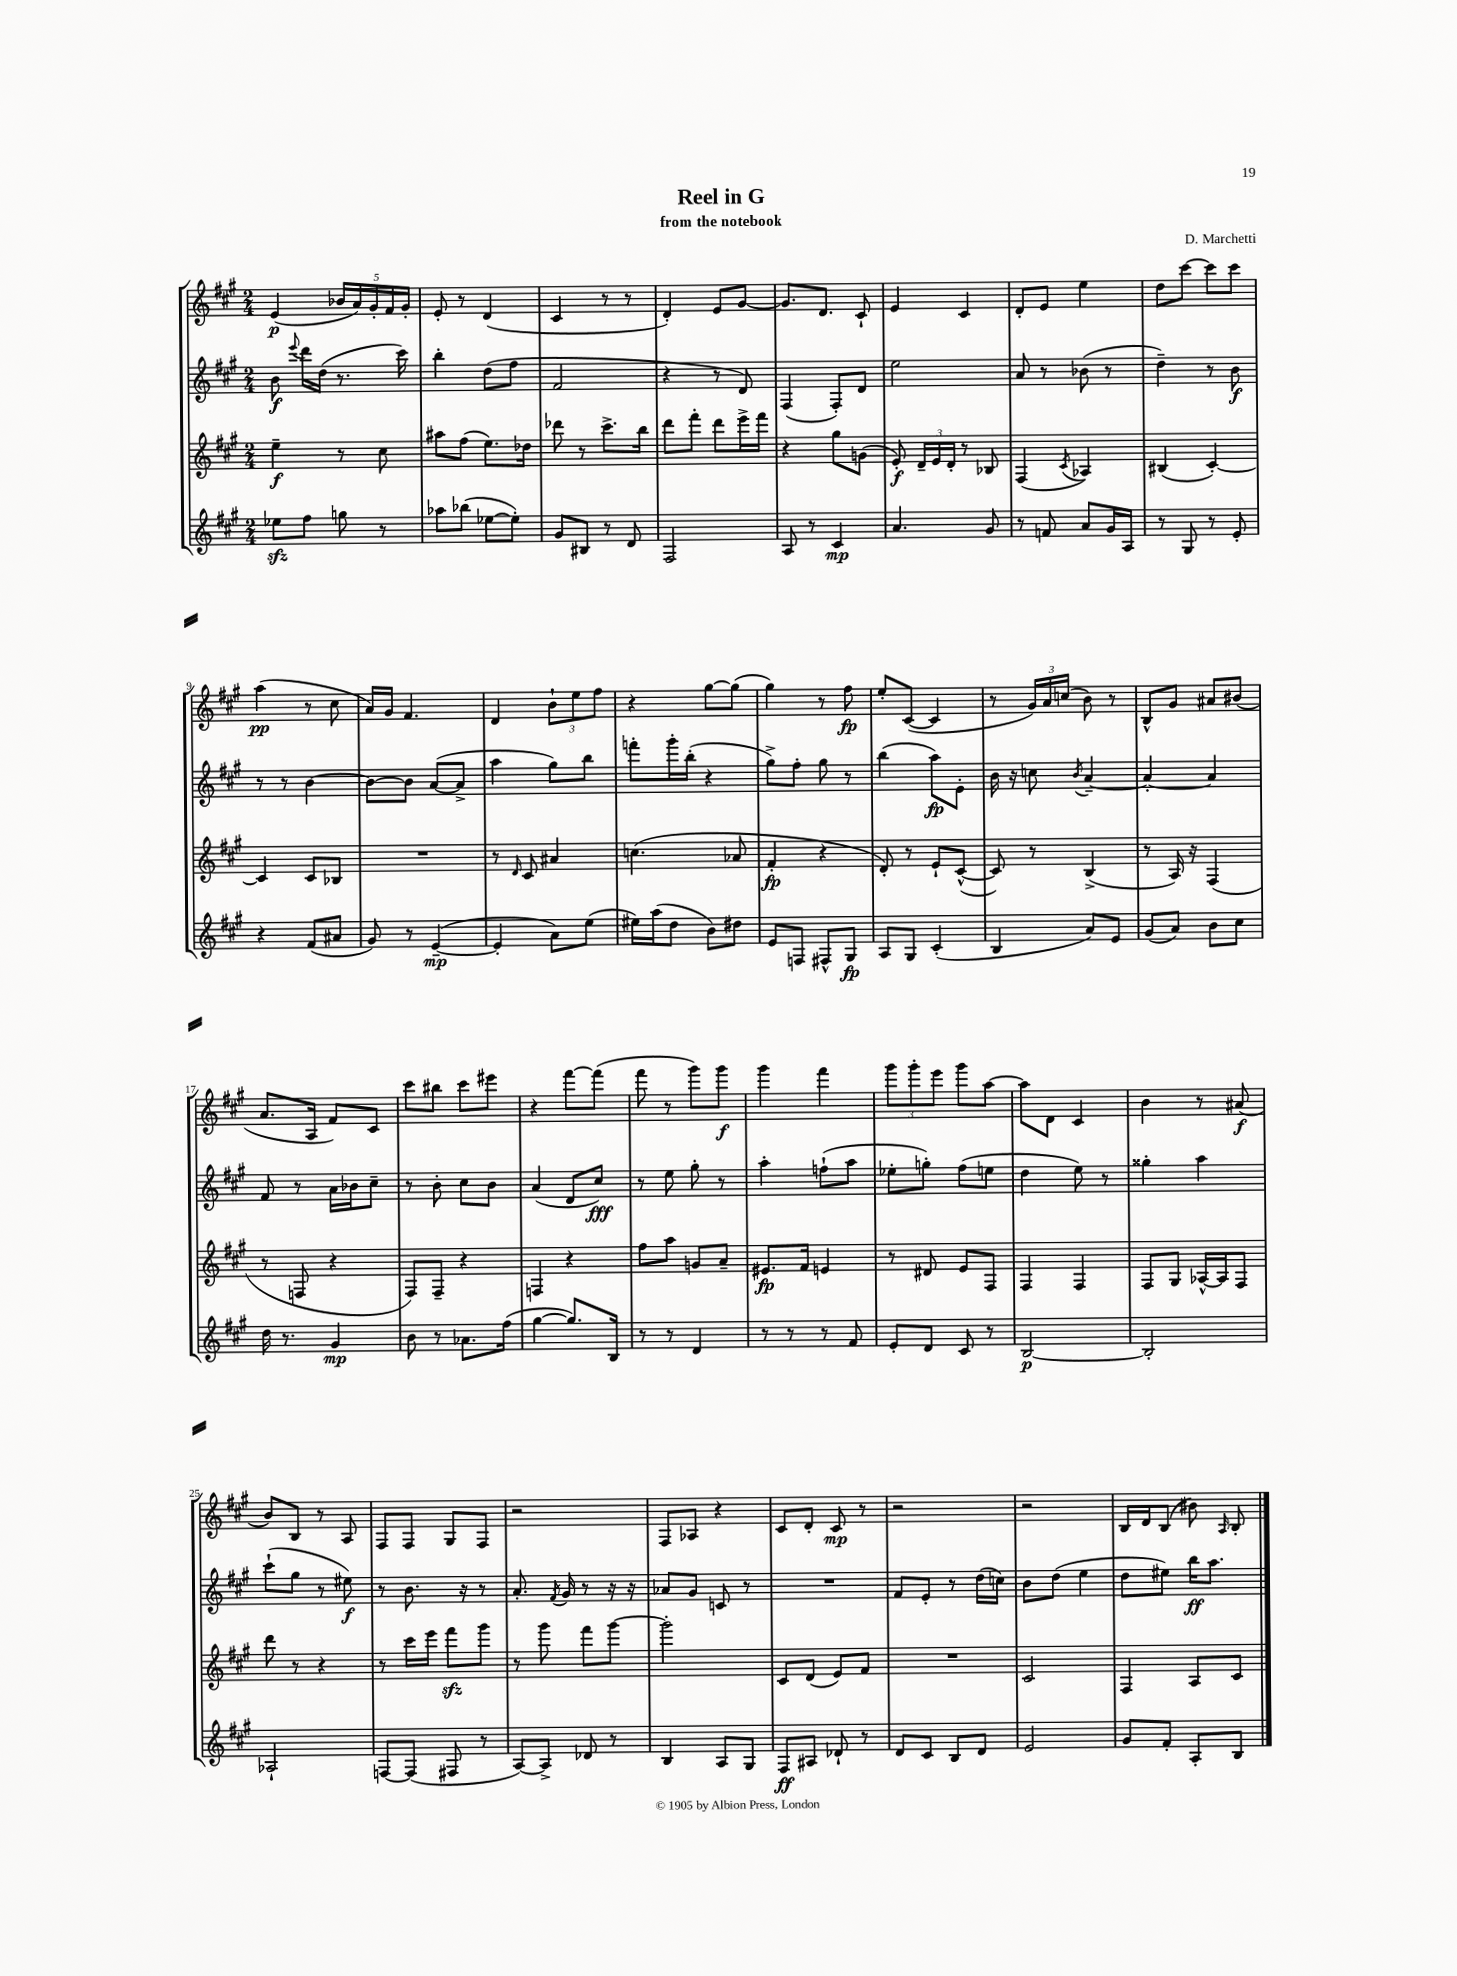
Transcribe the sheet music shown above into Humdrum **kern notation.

**kern	**dynam	**kern	**dynam	**kern	**dynam	**kern	**dynam
*part4	*part4	*part3	*part3	*part2	*part2	*part1	*part1
*staff4	*staff4	*staff3	*staff3	*staff2	*staff2	*staff1	*staff1
*clefG2	*	*clefG2	*	*clefG2	*	*clefG2	*
*k[f#c#g#]	*	*k[f#c#g#]	*	*k[f#c#g#]	*	*k[f#c#g#]	*
*M2/4	*	*M2/4	*	*M2/4	*	*M2/4	*
=1	=1	=1	=1	=1	=1	=1	=1
8ee-Xzz\L	.	4ee~\	f	8b\	f	(4e/	p
.	.	.	.	8qqeee/	.	.	.
8ff#\J	.	.	.	16ddd\LL	.	.	.
.	.	.	.	(16dd\JJ	.	.	.
8ggn\	.	8r	.	8.r	.	20b-X/LL	.
.	.	.	.	.	.	20a/)	.
.	.	.	.	.	.	20g#'/	.
8r	.	8cc#\	.	.	.	.	.
.	.	.	.	.	.	20f#/	.
.	.	.	.	16ccc#\)	.	.	.
.	.	.	.	.	.	20g#'/JJ	.
=2	=2	=2	=2	=2	=2	=2	=2
8aa-X\L	.	8aa#X\L	.	4bb'\	.	8e'/	.
(8bb-X\J	.	(8ff#\J	.	.	.	8r	.
[8ee-X\L	.	8.ee\L)	.	(8dd\L	.	(4d/	.
8ee-'\J])	.	.	.	8ff#\J	.	.	.
.	.	16dd-X\Jk	.	.	.	.	.
=3	=3	=3	=3	=3	=3	=3	=3
8g#/L	.	8ddd-X\	.	2f#/	.	4c#/	.
8B#X/J	.	8r	.	.	.	.	.
8r	.	8.ccc#^\L	.	.	.	8r	.
8d/	.	.	.	.	.	8r	.
.	.	16bb\Jk	.	.	.	.	.
=4	=4	=4	=4	=4	=4	=4	=4
2F#/	.	8ddd\L	.	4r	.	4d'/)	.
.	.	8fff#'\J	.	.	.	.	.
.	.	8ddd\L	.	8r	.	8e/L	.
.	.	16eee^\L	.	8d/)	.	[8g#/J	.
.	.	16fff#\JJ	.	.	.	.	.
=5	=5	=5	=5	=5	=5	=5	=5
8A/	.	4r	.	(4F#/	.	8.g#/L]	.
8r	.	.	.	.	.	.	.
.	.	.	.	.	.	8.d/J	.
4c#/	mp	8gg#\L	.	8F#'/L)	.	.	.
.	.	(8gn\J	.	8d/J	.	8c#`/	.
=6	=6	=6	=6	=6	=6	=6	=6
4.a/	.	8e'/)	f	2ee\	.	4e/	.
.	.	24d~/LL	.	.	.	.	.
.	.	24e/	.	.	.	.	.
.	.	24d'/JJ	.	.	.	.	.
.	.	8r	.	.	.	4c#/	.
8g#/	.	8B-X/	.	.	.	.	.
=7	=7	=7	=7	=7	=7	=7	=7
8r	.	(4F#/	.	8a/	.	8d'/L	.
8fn/	.	.	.	8r	.	8e/J	.
.	.	8qc#/	.	.	.	.	.
8a/L	.	4A-X/)	.	(8b-X\	.	4ee\	.
16g#/L	.	.	.	8r	.	.	.
16A/JJ	.	.	.	.	.	.	.
=8	=8	=8	=8	=8	=8	=8	=8
8r	.	(4B#X/	.	4dd~\)	.	8dd\L	.
8G#/	.	.	.	.	.	[8ccc#\J	.
8r	.	[4c#'/)	.	8r	.	8ccc#\L]	.
8e'/	.	.	.	8b\	f	8ccc#\J	.
!!LO:LB:g=z
=9	=9	=9	=9	=9	=9	=9	=9
4r	.	4c#/]	.	8r	.	(4aa\	pp
.	.	.	.	8r	.	.	.
(8f#/L	.	8c#/L	.	[4b\	.	8r	.
8a#X/J	.	8B-X/J	.	.	.	8cc#\	.
=10	=10	=10	=10	=10	=10	=10	=10
8g#/)	.	2r	.	8b\L_	.	16a/LL)	.
.	.	.	.	.	.	16g#/JJ	.
8r	.	.	.	8b\J]	.	4.f#/	.
([4e~/	mp	.	.	([8a/L	.	.	.
.	.	.	.	8a^/J]	.	.	.
=11	=11	=11	=11	=11	=11	=11	=11
4e'/]	.	8r	.	4aa\	.	4d/	.
.	.	16qqd/	.	.	.	.	.
.	.	8c#/	.	.	.	.	.
8a\L)	.	4a#X/	.	8gg#\L)	.	12b`\L	.
.	.	.	.	.	.	12ee\	.
(8ee\J	.	.	.	8bb\J	.	.	.
.	.	.	.	.	.	12ff#\J	.
=12	=12	=12	=12	=12	=12	=12	=12
16ee#X\LL)	.	(4.ccn\	.	8fffn'\L	.	4r	.
(16aa\J	.	.	.	.	.	.	.
8dd\J	.	.	.	16ggg#'\L	.	.	.
.	.	.	.	(16bb'\JJ	.	.	.
8b\L)	.	.	.	4r	.	[8gg#\L	.
8dd#X\J	.	8a-X/	.	.	.	(8gg#\J]	.
=13	=13	=13	=13	=13	=13	=13	=13
8e/L	.	4f#'/	fp	8gg#^\L)	.	4gg#\)	.
8Fn/J	.	.	.	8ff#'\J	.	.	.
8F#X^^/L	.	4r	.	8gg#\	.	8r	.
8G#/J	fp	.	.	8r	.	8ff#\	fp
=14	=14	=14	=14	=14	=14	=14	=14
8A/L	.	8d'/)	.	(4bb\	.	8ee'/L	.
8G#/J	.	8r	.	.	.	([8c#/J	.
(4c#'/	.	8e`/L	.	8aa\L)	fp	4c#/]	.
.	.	([8c#^^/J	.	8e'\J	.	.	.
=15	=15	=15	=15	=15	=15	=15	=15
4B/	.	8c#/])	.	16b\	.	8r	.
.	.	.	.	16r	.	.	.
.	.	8r	.	8ccn\	.	24g#/LL)	.
.	.	.	.	.	.	24a/	.
.	.	.	.	.	.	(24ccn/JJ	.
.	.	.	.	8qb/	.	.	.
8a/L)	.	(4B^/	.	[4a~/	.	8b\)	.
8e/J	.	.	.	.	.	8r	.
=16	=16	=16	=16	=16	=16	=16	=16
(8g#/L	.	8r	.	4a'/_	.	8B^^/L	.
8a/J)	.	16A/)	.	.	.	8g#/J	.
.	.	16r	.	.	.	.	.
8b\L	.	(4F#/	.	4a/]	.	8a#X/L	.
8cc#\J	.	.	.	.	.	(8b#X/J	.
!!LO:LB:g=z
=17	=17	=17	=17	=17	=17	=17	=17
16dd\	.	8r	.	8f#/	.	8.a/L	.
8.r	.	.	.	.	.	.	.
.	.	8Fn/	.	8r	.	.	.
.	.	.	.	.	.	16A/Jk	.
4g#/	mp	4r	.	16a\LL	.	8f#/L)	.
.	.	.	.	16b-X\J	.	.	.
.	.	.	.	8cc#~\J	.	8c#/J	.
=18	=18	=18	=18	=18	=18	=18	=18
8b\	.	8F#/L)	.	8r	.	8ccc#\L	.
8r	.	8F#~/J	.	8b'\	.	8bb#X\J	.
8.a-X\L	.	4r	.	8cc#\L	.	8ccc#\L	.
.	.	.	.	8b\J	.	8eee#X\J	.
(16ff#\Jk	.	.	.	.	.	.	.
=19	=19	=19	=19	=19	=19	=19	=19
[4gg#\	.	4Fn/	.	(4a/	.	4r	.
8.gg#/L])	.	4r	.	8d/L	.	[8fff#\L	.
.	.	.	.	8cc#/J)	fff	(8fff#\J]	.
16B/Jk	.	.	.	.	.	.	.
=20	=20	=20	=20	=20	=20	=20	=20
8r	.	8ff#\L	.	8r	.	8fff#\	.
8r	.	8aa\J	.	8ee\	.	8r	.
4d/	.	8gn/L	.	8gg#'\	.	8ggg#\L)	.
.	.	8a~/J	.	8r	.	8ggg#\J	f
=21	=21	=21	=21	=21	=21	=21	=21
8r	.	8.e#X/L	fp	4aa'\	.	4ggg#\	.
8r	.	.	.	.	.	.	.
.	.	16f#/Jk	.	.	.	.	.
8r	.	4en/	.	(8ffn`\L	.	4fff#\	.
8f#/	.	.	.	8aa\J	.	.	.
=22	=22	=22	=22	=22	=22	=22	=22
8e'/L	.	8r	.	8ee-X'\L	.	12ggg#\L	.
.	.	.	.	.	.	12ggg#'\	.
8d/J	.	8d#X/	.	8ggn'\J)	.	.	.
.	.	.	.	.	.	12eee\J	.
8c#/	.	8e/L	.	(8ff#\L	.	8ggg#\L	.
8r	.	8F#/J	.	8een\J	.	[8aa\J	.
=23	=23	=23	=23	=23	=23	=23	=23
[2B/	p	4F#/	.	4dd\	.	8aa\L]	.
.	.	.	.	.	.	8d\J	.
.	.	4F#/	.	8ee\)	.	4c#/	.
.	.	.	.	8r	.	.	.
=24	=24	=24	=24	=24	=24	=24	=24
2B'/]	.	8F#/L	.	4gg##X'\	.	4b\	.
.	.	8G#/J	.	.	.	.	.
.	.	[16A-X^^/LL	.	4aa\	.	8r	.
.	.	16A-/J]	.	.	.	.	.
.	.	8F#/J	.	.	.	(8a#X/	f
!!LO:LB:g=z
=25	=25	=25	=25	=25	=25	=25	=25
2A-X`/	.	8ddd\	.	(8ccc#`\L	.	8b/L)	.
.	.	8r	.	8gg#\J	.	8B/J	.
.	.	4r	.	8r	.	8r	.
.	.	.	.	8ee#X\)	f	8A/	.
=26	=26	=26	=26	=26	=26	=26	=26
[8Fn/L	.	8r	.	8r	.	8F#/L	.
(8F/J]	.	16ccc#\LL	.	8.b\	.	8F#/J	.
.	.	16eee\JJ	.	.	.	.	.
8F#X/	.	8fff#zz\L	.	.	.	8G#/L	.
.	.	.	.	16r	.	.	.
8r	.	8ggg#\J	.	8r	.	8F#/J	.
=27	=27	=27	=27	=27	=27	=27	=27
[8A/L)	.	8r	.	8.a'/	.	2r	.
8A^/J]	.	8ggg#\	.	.	.	.	.
.	.	.	.	8qf#/	.	.	.
.	.	.	.	16g#/	.	.	.
8d-X/	.	8fff#\L	.	8r	.	.	.
8r	.	[8ggg#\J	.	16r	.	.	.
.	.	.	.	16r	.	.	.
=28	=28	=28	=28	=28	=28	=28	=28
4B/	.	2ggg#'\]	.	8a-X/L	.	8F#/L	.
.	.	.	.	8g#/J	.	8A-X/J	.
8A/L	.	.	.	8cn/	.	4r	.
8G#/J	.	.	.	8r	.	.	.
=29	=29	=29	=29	=29	=29	=29	=29
8F#/L	ff	8c#/L	.	2r	.	8c#/L	.
8A#X/J	.	(8d/J	.	.	.	8d'/J	.
8d-X`/	.	8e/L)	.	.	.	8c#/	mp
8r	.	8f#/J	.	.	.	8r	.
=30	=30	=30	=30	=30	=30	=30	=30
8d/L	.	2r	.	8f#/L	.	2r	.
8c#/J	.	.	.	8e'/J	.	.	.
8B/L	.	.	.	8r	.	.	.
8d/J	.	.	.	(16dd\LL	.	.	.
.	.	.	.	16ccn\JJ)	.	.	.
=31	=31	=31	=31	=31	=31	=31	=31
2e/	.	2c#/	.	8b\L	.	2r	.
.	.	.	.	(8dd\J	.	.	.
.	.	.	.	4ee\	.	.	.
=32	=32	=32	=32	=32	=32	=32	=32
8g#/L	.	4F#/	.	8dd\L	.	16B/LL	.
.	.	.	.	.	.	16d/J	.
8f#'/J	.	.	.	8ee#X\J)	.	(8B/J	.
8A'/L	.	8A/L	.	16bb\KL	ff	8b#X\)	.
.	.	.	.	8.aa\J	.	.	.
.	.	.	.	.	.	16qqA/	.
8B/J	.	8c#/J	.	.	.	8B'/	.
==	==	==	==	==	==	==	==
*-	*-	*-	*-	*-	*-	*-	*-
